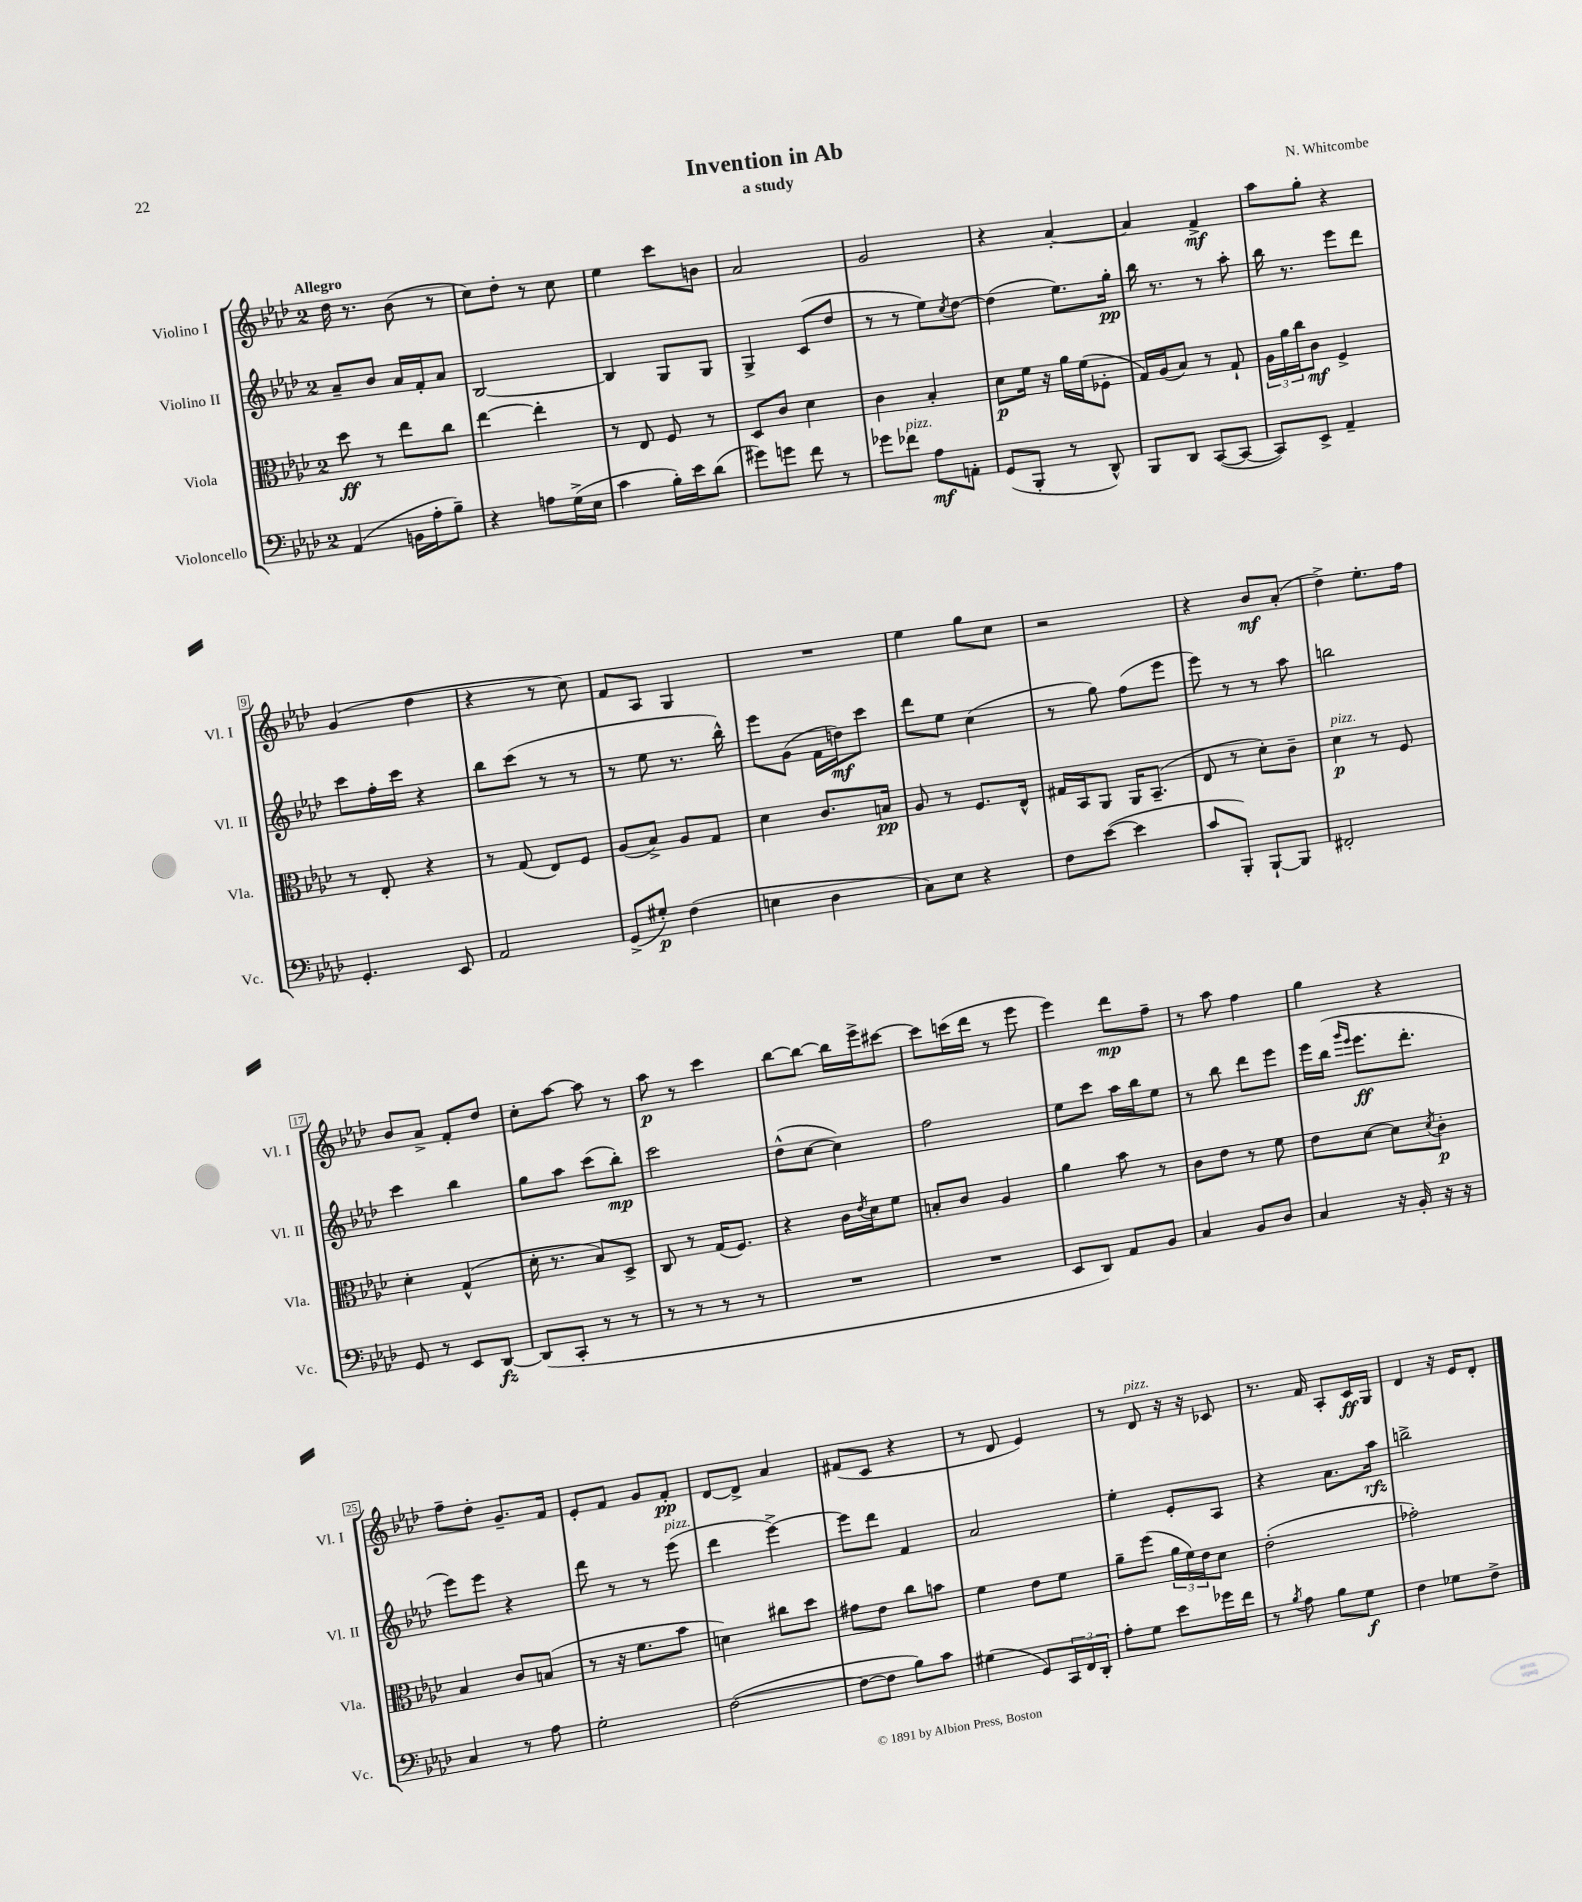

**kern	**kern	**kern	**kern
*staff4	*staff3	*staff2	*staff1
*clefF4	*clefC3	*clefG2	*clefG2
*k[b-e-a-d-]	*k[b-e-a-d-]	*k[b-e-a-d-]	*k[b-e-a-d-]
*M2/4	*M2/4	*M2/4	*M2/4
(4AA-/	8dd-\	8a-~/L	16dd-\
.	.	.	8.r
.	8r	8b-/J	.
16BB\LL	8ee-\L	16a-/LL	(8b-\
16A-'\J	.	16f'/J	.
8B-~\J)	8cc\J	8a-/J	8r
=	=	=	=
4r	[4ee-\	[2B-/	8cc\L)
.	.	.	8dd-'\J
8A\L	4ee-'\]	.	8r
(16G^\L	.	.	8cc\
16E-\JJ	.	.	.
=	=	=	=
4c\	8r	4B-/]	4ee-\
.	8E-/	.	.
16B-'\LL)	8F/	8G/L	8ccc\L
16e-\J	.	.	.
(8d-\J	8r	8G/J	8b\J
=	=	=	=
8g#\L)	8D-/L	4G^/	2a-/
8g\J	8c/J	.	.
8f\	4d-\	(8c/L	.
8r	.	8dd-/J	.
=	=	=	=
8g-\L	4c\	8r	2g/
8f-\J	.	8r	.
8A-\L	4B-'/	8ee-\L)	.
.	.	8qcc/	.
8AA'\J	.	[8dd-\J	.
=	=	=	=
(8GG/L	8d-\L	(4dd-\]	4r
8BBB-'/J	16f\Jk	.	.
.	16r	.	.
8r	16a-\LL	8.ee-\L)	[4a-'/
.	(16f\J	.	.
8DD-^^/)	8F-'\J	.	.
.	.	16gg'\Jk	.
=	=	=	=
8BBB-/L	16G/LL)	16bb-\	4a-/]
.	(16A-/J	8.r	.
8DD-/J	8B-/J)	.	.
([8CC/L	8r	8r	4f^/
8CC/_J	8G`/	8aa-'\	.
=	=	=	=
8CC/]L)	24A-\LL	16bb-\	8aa-\L
.	24a-\	.	.
.	.	8.r	.
.	24cc\J	.	.
8EE-^/J	8c\J	.	8gg'\J
4AA-~/	4F^/	8eee-\L	4r
.	.	8ddd-\J	.
=	=	=	=
4.GG'/	8r	8ccc\L	(4g/
.	8E-'/	16ff'\L	.
.	.	16ccc\JJ	.
.	4r	4r	4dd-\
8EE-/	.	.	.
=	=	=	=
2AA-/	8r	8bb-\L	4r
.	(8G/	(8ccc\J	.
.	8E-/L)	8r	8r
.	8F/J	8r	8cc\)
=	=	=	=
(8GG^/L	(8A-/L	8r	8f/L
8G#'/J)	8B-^/J)	8ee-\	8A-/J
(4F\	8A-/L	8.r	4G/
.	8G/J	.	.
.	.	16bb-^^\)	.
=	=	=	=
4E\	4d-\	8eee-\L	2r
.	.	(8g\J	.
4D-\	8.c/L	16f\LL	.
.	.	16dd\J)	.
.	.	8ccc\J	.
.	16B/Jk	.	.
=	=	=	=
8C\L)	8A-/	8ddd-\L	4ee-\
8E-\J	8r	8ee-\J	.
4r	8.F/L	(4cc\	8gg\L
.	.	.	8cc\J
.	16E-^^/Jk	.	.
=	=	=	=
8F\L	16G#/LL	8r	2r
.	16BB-/J	.	.
([8e-\J	8AA-/J	8gg\)	.
4e-\]	16AA-/LK	(8ff\L	.
.	(8.BB-~/J	.	.
.	.	8eee-\J	.
=	=	=	=
8c/L	8E-/	8eee-\)	4r
8BBB-'/J)	8r	8r	.
[8BBB-`/L	8d-'\L)	8r	8b-/L
8BBB-/]J	8c~\J	8aa-\	(8a-'/J
=	=	=	=
2FF#'/	4d-\	2bb\	4dd-^\)
.	8r	.	8.ee-'\L
.	8F/	.	.
.	.	.	16ff\Jk
=	=	=	=
8GG/	4d-'\	4ccc\	8b-/L
8r	.	.	8a-^/J
8EE-/L	(4G^^/	4bb-\	8f'/L
[8DD-/J	.	.	8dd-/J
=	=	=	=
(8DD-/]L	16d-'\	8gg\L	8cc'\L
.	8.r	.	.
8CC'/J	.	8aa-\J	[8aa-\J
8r	8B-/L)	(8ccc\L	8aa-\]
8r	8D-^/J	8bb-'\J)	8r
=	=	=	=
8r	8C/	2ccc\	8aa-\
8r	8r	.	8r
8r	(16G/LK	.	4ccc\
.	8.F/J)	.	.
8r	.	.	.
=	=	=	=
2r	4r	(8dd-^^\L	[8bb-\L
.	.	[8cc\J	8bb-\_J
.	16c\LL	4cc\])	16bb-\]LL
.	8qe-/	.	.
.	16d-\J	.	16eee-^\J
.	8f\J	.	[8ccc#\J
=	=	=	=
2r	8B'/L	2ff\	8ccc#\]L
.	8c/J	.	(16ccc\L
.	.	.	16ddd-\JJ
.	4A-/	.	8r
.	.	.	8eee-\
=	=	=	=
8EE-/L	4a-\	8ee-\L	4eee-\)
8DD-/J)	.	8ccc\J	.
8AA-/L	8b-\	16aa-\LL	8ddd-\L
.	.	16bb-\J	.
8BB-/J	8r	8ee-\J	8ff~\J
=	=	=	=
4C/	8c\L	8r	8r
.	8e-\J	8bb-\	8aa-\
8BB-/L	8r	8ddd-\L	4ff\
8D-/J	8f\	8eee-\J	.
=	=	=	=
4C/	8e-\L	16eee-\LL	4gg\
.	.	(16bb-\JJ	.
.	.	16qqggg/LL	.
.	.	16qqeee-/JJ	.
.	[8d-\J	8.eee-\L	.
16r	8d-\]L	.	4r
16BB-'/	.	8.ddd-'\J	.
.	8qd-/	.	.
16r	8c'\J	.	.
16r	.	.	.
=	=	=	=
4C/	4B-/	8eee-\L)	8ff~\L
.	.	8eee-\J	8dd-'\J
8r	8c/L	4r	8.g~/L
8A-\	(8B/J	.	.
.	.	.	16f/Jk
=	=	=	=
2G'\	8r	8ddd-\	8e-'/L
.	16r	8r	8f/J
.	8.f\L	.	.
.	.	8r	8g/L
.	8b-\J	(8eee-\	8f'/J
=	=	=	=
([2F\	4d\)	4ddd-\	[8d-/L
.	.	.	8d-^/]J
.	8cc#\L	[4eee-^\)	4a-/
.	8dd-\J	.	.
=	=	=	=
8F\_L	8g#\L	8eee-\]L	(8f#/L
8F\]J	8e-\J	8ddd-\J	8c/J
8B-\L)	8cc\L	4f/	4r
8c\J	8b\J	.	.
=	=	=	=
(4G#\	4f\	2a-/	8r
.	.	.	8d-/
8GG/L)	8e-\L	.	4e-/)
24CC/L	8f\J	.	.
24FF/	.	.	.
24DD-'/JJ	.	.	.
=	=	=	=
8A-'\L	8a-~\L	4ee-'\	8r
8G\J	(8ff\J	.	8d-/
8e-\L	24a-\LL	8e-'/L	16r
.	24f\)	.	.
.	.	.	16r
.	24e-\J	.	.
16g-\L	8d-\J	8A-/J	8c-/
16f\JJ	.	.	.
=	=	=	=
8r	(2e-'\	4r	8.r
8qB-/	.	.	.
8A-\	.	.	.
.	.	.	16f/
8B-\L	.	8.a-\L	8A-'/L
8G\J	.	.	16c/L
.	.	16aa-\Jk	16G/JJ
=	=	=	=
4F\	2g-'\)	2bb^\	4d-/
8G-\L	.	.	16r
.	.	.	16e-/LK
8F^\J	.	.	8d-'/J
==	==	==	==
*-	*-	*-	*-
